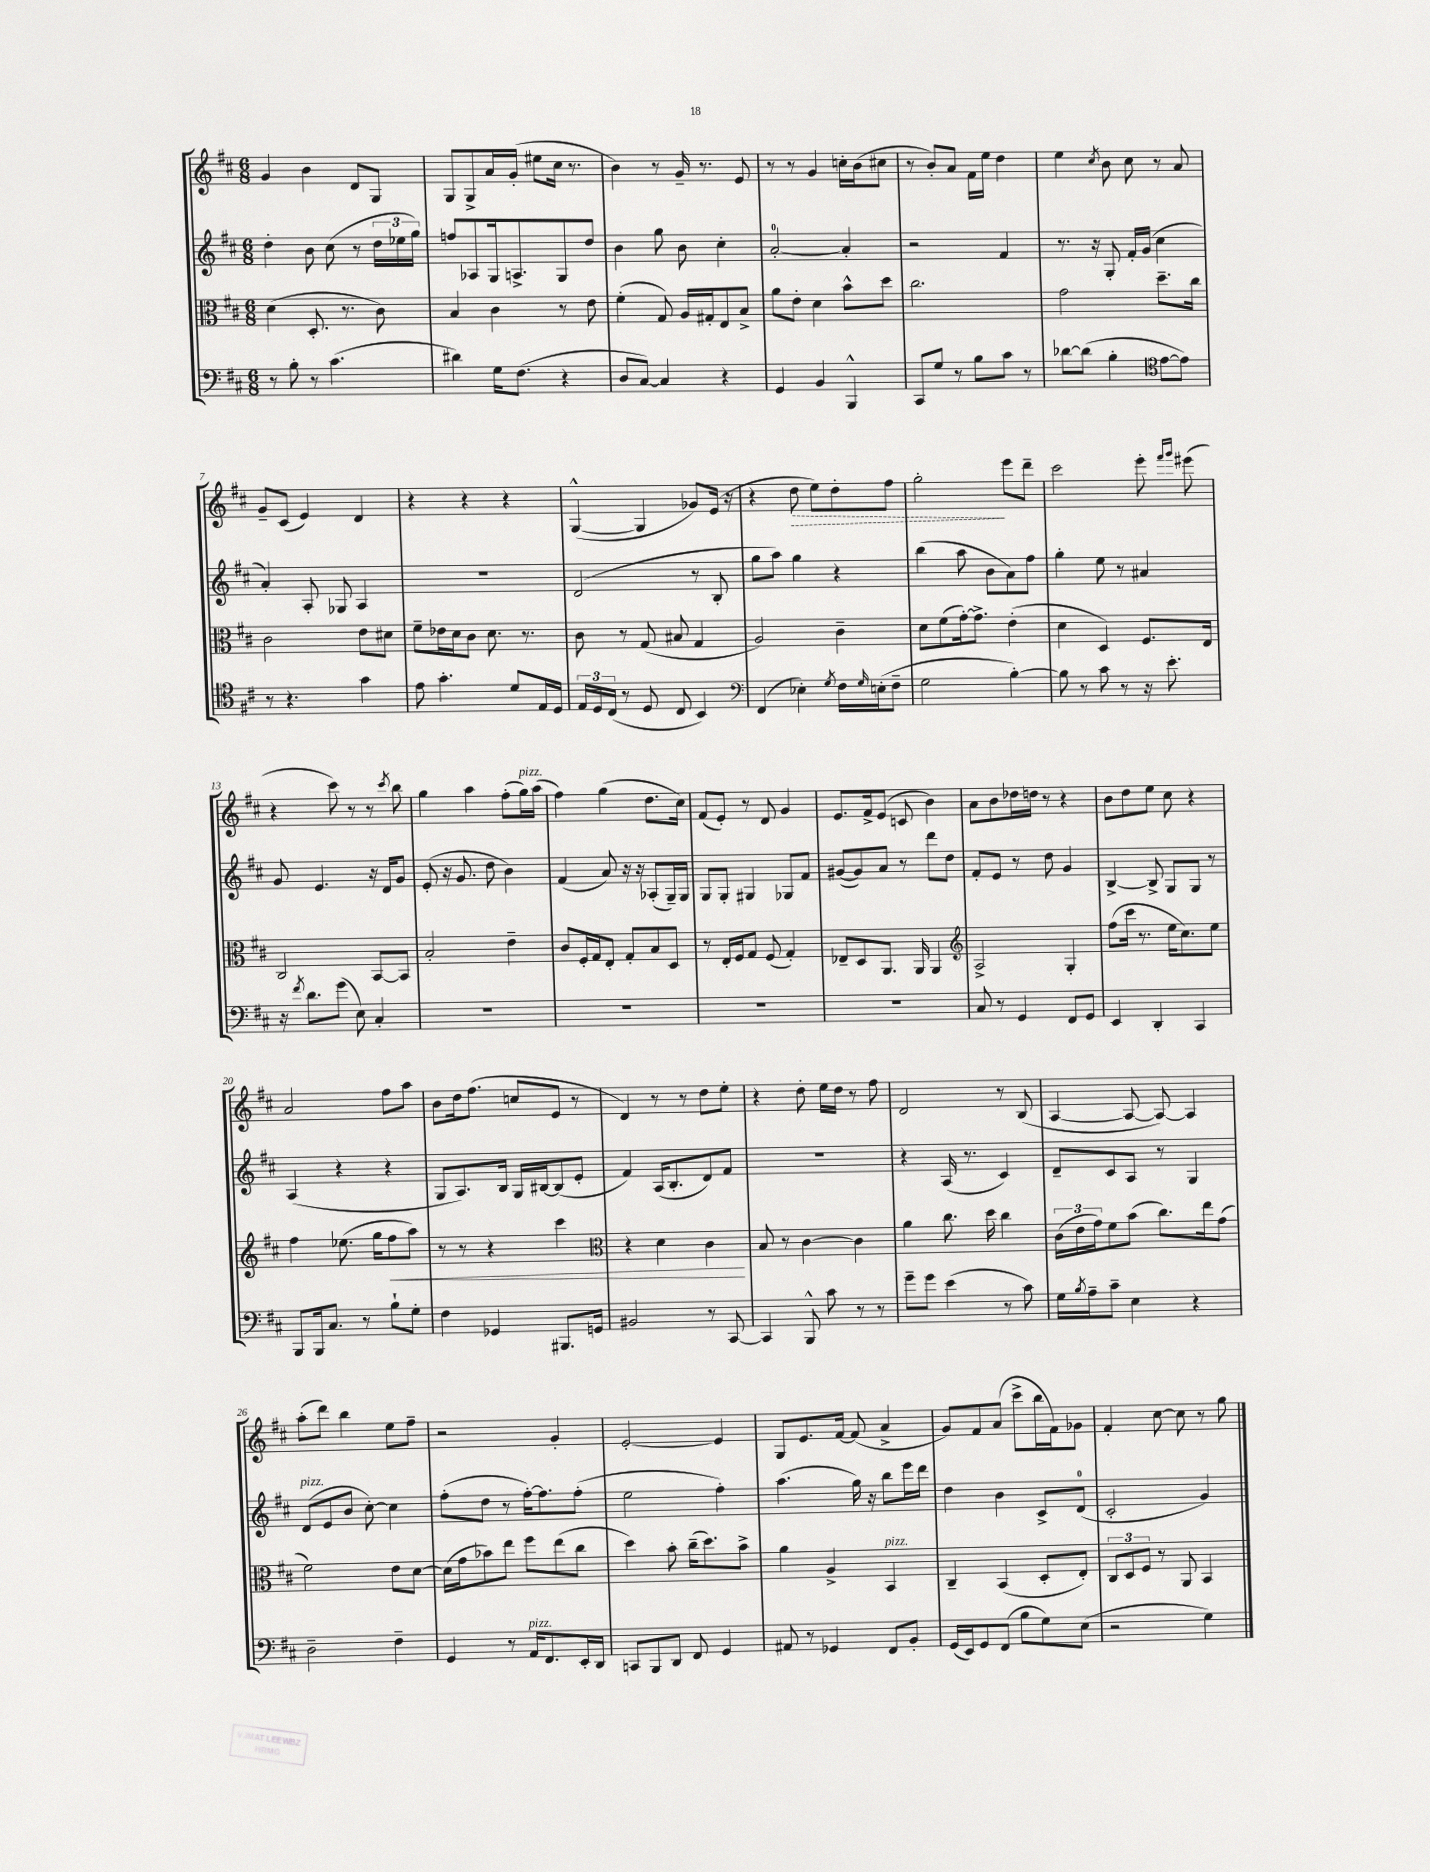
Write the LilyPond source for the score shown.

<<
\new StaffGroup <<
\new Staff = "s0" {
    \clef treble \key d \major \numericTimeSignature \time 6/8
    g'4 b'4 d'8 g8 |
    g8 g8-> a'16 g'16-.( eis''8 cis''16 r8. |
    b'4) r8 g'16-- r8. e'8 |
    r8 r8 g'4 c''16-. b'16( cis''8 |
    r8 b'8-.) a'8 fis'16 e''16 d''4 |
    e''4 \acciaccatura { cis''8 } b'8 cis''8 r8 a'8 |
    g'8-- cis'8( e'4) d'4 |
    r4 r4 r4 |
    g4~-^( g4 ges'8) e'16( r16 |
    r4 \once \override Hairpin.style = #'dashed-line d''8\> e''8) d''8-. fis''8 |
    g''2-.\! e'''8 d'''8-- |
    cis'''2 e'''8-. \grace { fis'''16 g'''16 } eis'''8( |
    r4 cis'''8) r8 r8 \acciaccatura { cis'''8 } b''8 |
    g''4 a''4 fis''8-.( g''16^\markup { \italic "pizz." }) a''16( |
    fis''4) g''4( d''8. cis''16) |
    fis'8( e'8-.) r8 d'8 g'4 |
    e'8. fis'16-> e'8( c'8 b'4) |
    a'8 b'8 des''16 d''16 r8 r4 |
    b'8 d''8 e''8 cis''8 r4 |
    a'2 fis''8 a''8 |
    b'8 d''16 fis''8.( c''8 e'8 r8 |
    d'4) r8 r8 d''8 e''8-. |
    r4 d''8-. e''16 d''16 r8 fis''8 |
    d'2 r8 b8( |
    a4~ a8~ a8~) a4 |
    a''8-.( d'''8) b''4 e''8 fis''8-- |
    r2 g'4-. |
    e'2~-. e'4 |
    g8 e'8. fis'16~ fis'8( a'4-> |
    g'8) fis'8 a'8( cis'''8-> b''16 fis'16) ges'8 |
    fis'4-. cis''8~ cis''8 r8 g''8 \bar "|." |
}
\new Staff = "s1" {
    \clef treble \key d \major \numericTimeSignature \time 6/8
    d''4-. b'8 cis''8( r8 \tuplet 3/2 { d''16 ees''16 g''16) } |
    f''8 aes8 g16 a8.-> g8 d''8 |
    b'4 g''8 b'8 cis''4-. |
    a'2-0~-. a'4-. |
    r2 fis'4 |
    r8. r16 g8-. fis'16-. g'16( cis''4 |
    a'4-.) a8-. ges8 a4 |
    R2. |
    d'2( r8 b8-. |
    g''8 a''8) g''4 r4 |
    b''4( a''8 b'8 a'8) fis''8 |
    g''4-. e''8 r8 ais'4 |
    g'8 e'4. r16 d'16 g'8 |
    e'8-.( r16 g'8. d''8 b'4) |
    fis'4( a'8) r16 r16 aes8-.( g16--) g16 |
    g8 g8-. gis4 ges8 fis'8 |
    gis'8~( gis'8) a'8 r8 d'''8 d''8 |
    fis'8-. e'8 r8 d''8 g'4 |
    b4~-> b8-> g8 g8 r8 |
    a4( r4 r4 |
    g8 a8.) b16 g16 bis16~ bis8( e'8-. |
    fis'4) a16( b8.-. d'8) fis'8 |
    R2. |
    r4 a16( r8. cis'4) |
    d'8-- cis'8 a8 r8 g4 |
    d'8^\markup { \italic "pizz." }( e'8 b'8 cis''8~-.) cis''4 |
    fis''8-.( d''8 r8 fis''16~-.) fis''8. fis''8-.( |
    e''2 fis''4-.) |
    a''4.( g''16) r16 b''8 e'''16 d'''16 |
    d''4 b'4 cis'8-> d'8-0( |
    cis'2-. g'4) \bar "|." |
}
\new Staff = "s2" {
    \clef alto \key d \major \numericTimeSignature \time 6/8
    d'4( d8.-. r8. cis'8) |
    b4 cis'4 r8 e'8 |
    fis'4-.( g8) a16 gis16-. e8 b8-> |
    a'8 e'8-. d'4 b'8-^ d''8 |
    cis''2. |
    g'2 d''8.-- cis''16 |
    cis'2 e'8 dis'8 |
    fis'8-- ees'16 d'16 cis'8 d'8. r8. |
    cis'8 r8 g8( bis8 g4 |
    a2) cis'4-- |
    d'8 fis'8( g'16~-.) g'8.-> e'4-.( |
    d'4 d4) fis8. e16 |
    cis2 b,8~ b,8 |
    b2-. e'4-- |
    cis'8 fis16-. g16 e8-. g8-. b8 d8 |
    r8 e16-. fis16 g8 fis8( g4-.) |
    ees8-- d8 a,8. a,16 a,4 |
    \clef treble a2-> g4-. |
    fis''8( cis'''16 r8. e''16 cis''8.) e''8 |
    fis''4 ees''8.( g''16 fis''8\< a''8) |
    r8 r8 r4 cis'''4 |
    \clef alto r4 d'4 cis'4\! |
    b8 r8 cis'4~ cis'4 |
    a'4 cis''8. d''16 cis''4 |
    \tuplet 3/2 { cis'16( e'16 g'16) } fis'8 b'8( cis''8.) e''16 g'8( |
    fis'2) e'8 d'8~ |
    d'16( g'16 bes'8) e''8 fis''8 e''8( cis''8 |
    d''4) b'8-. cis''16--( d''8.) b'8-> |
    a'4 a4-> b,4^\markup { \italic "pizz." } |
    cis4-- b,4( d8-. e8-.) |
    \tuplet 3/2 { cis8 d8 fis8 } r8 a,8 b,4 \bar "|." |
}
\new Staff = "s3" {
    \clef bass \key d \major \numericTimeSignature \time 6/8
    r8 b8-. r8 cis'4.( |
    dis'4) g16 fis8.( r4 |
    d8 cis8~) cis4 r4 |
    g,4 b,4 b,,4-^ |
    cis,8 g8 r8 b8 cis'8 r8 |
    des'8~ des'8( b4-. \clef tenor e'8~ e'8) |
    r8 r4. g'4 |
    e'8 g'4.-. d'8 e16 d16 |
    \tuplet 3/2 { e16 d16 cis16( } r8 d8 cis8 b,4) |
    \clef bass fis,4( ees4-.) \acciaccatura { g8 } fis16 \grace { g16 } e16-.( fis8-- |
    g2 b4~-.) |
    b8 r8 cis'8 r8 r16 e'8.-. |
    r16 \acciaccatura { fis'8 } d'8. g'8( e8) cis4-. |
    R2. |
    R2. |
    R2. |
    R2. |
    cis8 r8 g,4 fis,8 g,8 |
    e,4 d,4-. cis,4 |
    b,,8 b,,16 cis8. r8 b8-! g8-. |
    fis4 ges,4 bis,,8. g,16 |
    bis,2 r8 cis,8~ |
    cis,4 b,,8-^ cis'8 r8 r8 |
    g'8-- g'8 e'4( r8 cis'8) |
    g16 \acciaccatura { b8 } a16-- cis'8-- e4 r4 |
    d2-- fis4-- |
    g,4 r8 a,16^\markup { \italic "pizz." } fis,8. e,16-. d,16 |
    c,8 b,,8 d,8 fis,8 g,4 |
    ais,8 r8 ges,4 fis,8 b,8-. |
    g,16( e,16) g,8 fis,8( b8 g8) e8( |
    r2 g4) \bar "|." |
}
>>
>>
